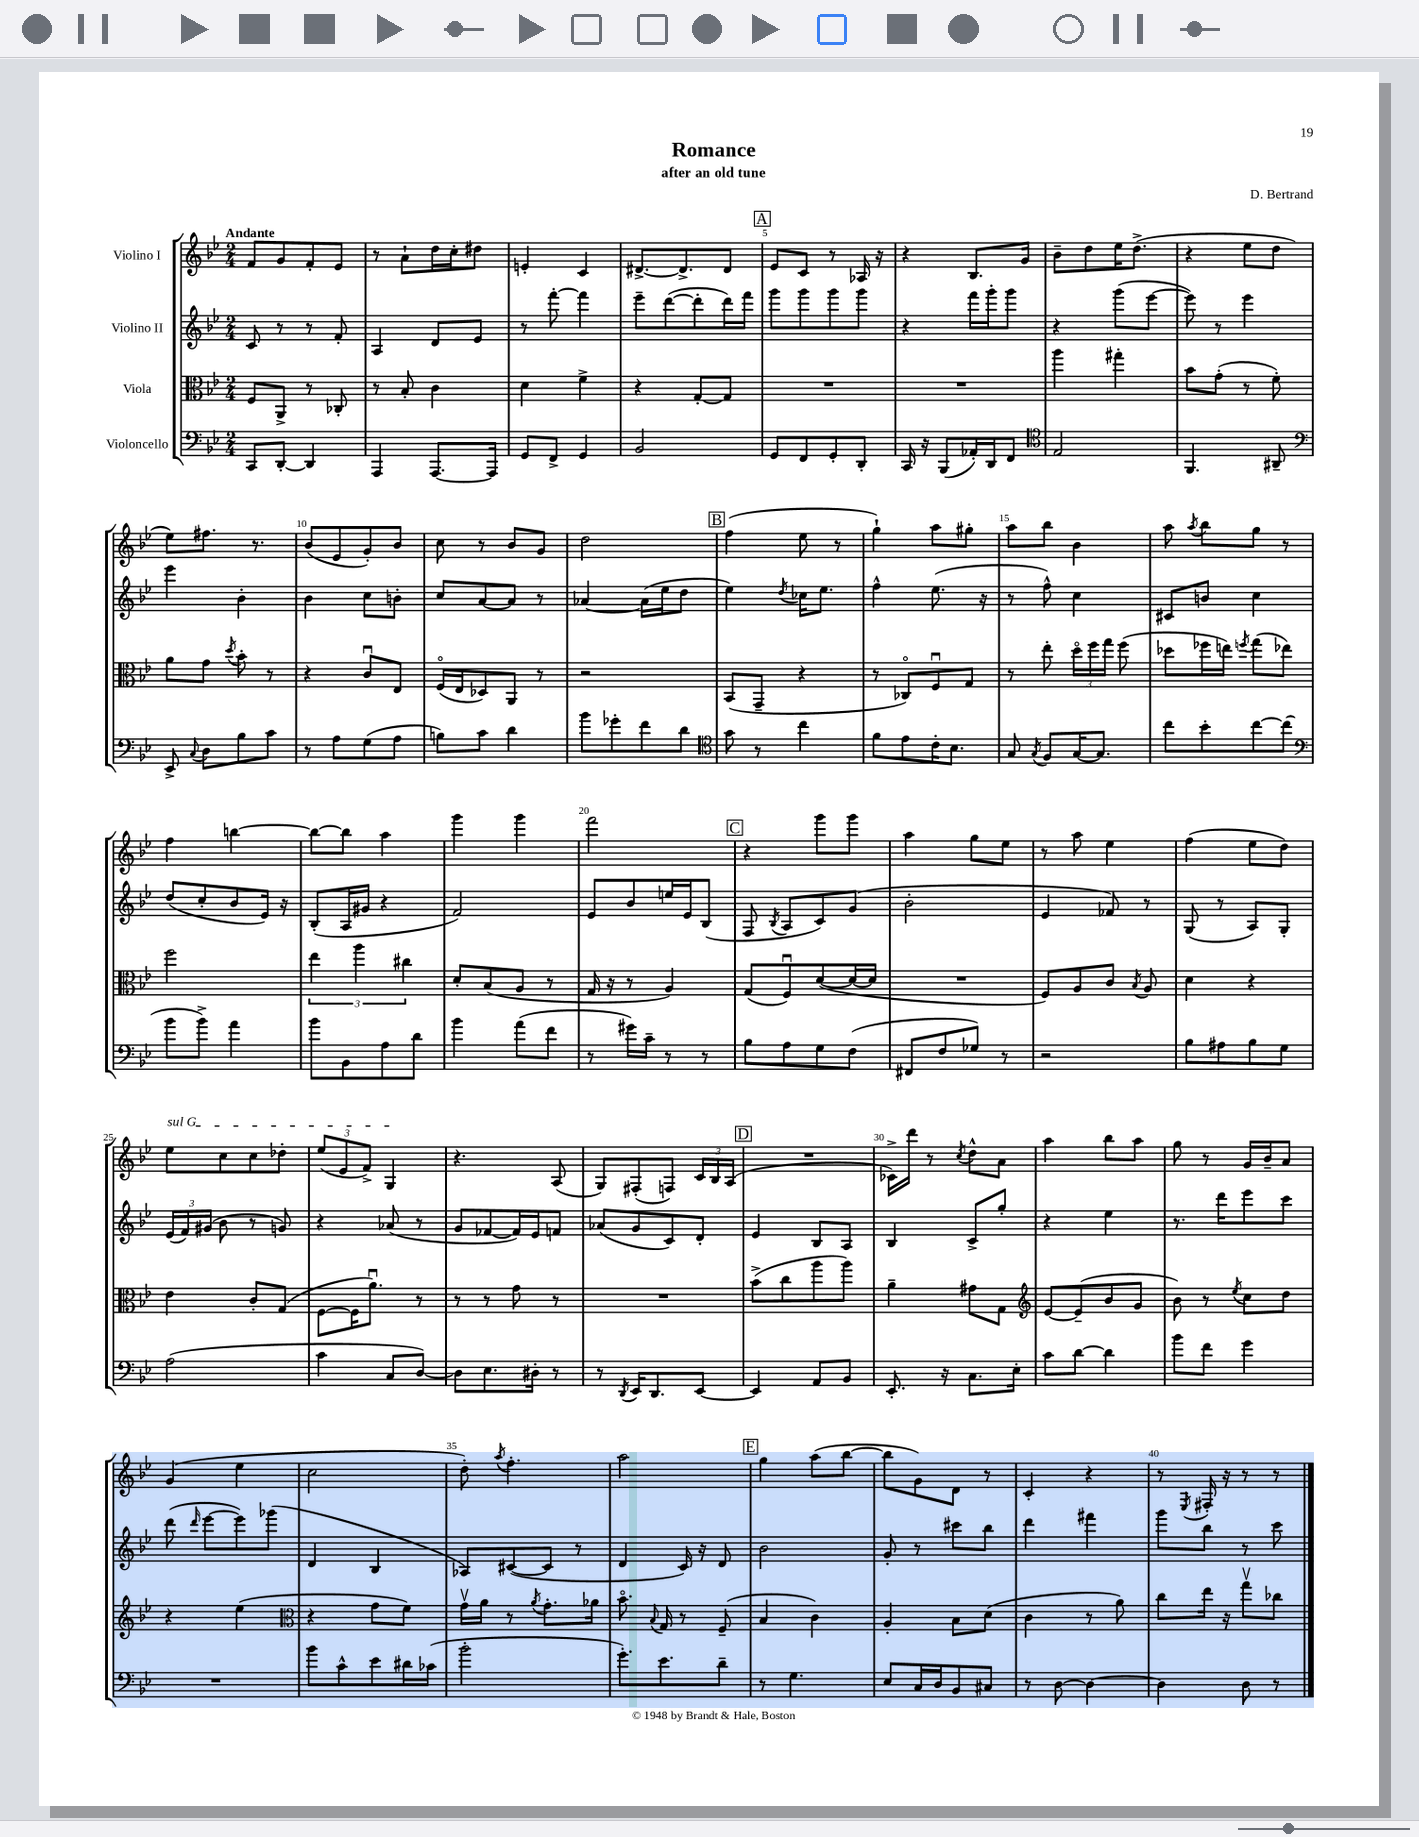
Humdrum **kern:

**kern	**kern	**kern	**kern
*staff4	*staff3	*staff2	*staff1
*clefF4	*clefC3	*clefG2	*clefG2
*k[b-e-]	*k[b-e-]	*k[b-e-]	*k[b-e-]
*M2/4	*M2/4	*M2/4	*M2/4
8CC	8F	8c	8f
[8DD'	8AA^	8r	8g
4DD]	8r	8r	8f'
.	8C-'	8f'	8e-
=	=	=	=
4AAA	8r	4A	8r
.	8B-'	.	8a`
[8.AAA	4c	8d	16dd
.	.	.	16cc'
.	.	8e-	8dd#
16AAA]	.	.	.
=	=	=	=
8GG	4d	8r	4e'
8FF^	.	[8fff'	.
4GG	4f^	4fff]	4c
=	=	=	=
2BB-	4r	8eee-~	[8.d#^
.	.	([8ddd	.
.	.	.	8.d#^]
.	[8G'	8ddd']	.
.	8G]	16ddd)	8d#
.	.	16fff	.
=	=	=	=
8GG	2r	8ggg	8e-
8FF	.	8ggg	8c
8GG'	.	8ggg	8r
8DD'	.	8ggg	16A-
.	.	.	16r
=	=	=	=
16CC	2r	4r	4r
16r	.	.	.
(8BBB-	.	.	.
16AA-')	.	16fff	8.B-
16DD	.	16ggg'	.
8FF	.	8ggg	.
.	.	.	16g
=	=	=	=
*clefC4	*	*	*
2E-	4aa	4r	8b-~
.	.	.	8dd
.	4gg#'	(8ggg	16ee-
.	.	.	(8.dd^
.	.	[8eee-	.
=	=	=	=
4.FF	8b-	8eee-])	4r
.	(8g'	8r	.
.	8r	4eee-	8ee-
8AA#~	8f')	.	8dd
=	=	=	=
*clefF4	*	*	*
8EE-^	8a	4eee-	8ee-)
8qqC	.	.	.
8D	8g	.	8.ff#
.	8qdd	.	.
8B-	8b-'	4b-'	.
.	.	.	8.r
8c	8r	.	.
=	=	=	=
8r	4r	4b-	(8b-
8A	.	.	8e-
(8G	8cu	8cc	8g')
8A	8E-	8b'	8b-
=	=	=	=
8B)	(16Fo	8cc	8cc
.	16E-	.	.
8c	8D-)	[8a	8r
4d	8AA	8a]	8b-
.	8r	8r	8g
=	=	=	=
8b-	2r	[4a-	2dd
8g-'	.	.	.
8f	.	(16a-]	.
.	.	16ee-	.
8d	.	8dd	.
=	=	=	=
*clefC4	*	*	*
8g	(8BB-	4ee-)	(4ff
8r	8GG~	.	.
.	.	8qdd	.
4cc	4r	16cc-	8ee-
.	.	8.ee-	.
.	.	.	8r
=	=	=	=
8f	8r	4ff^^	4gg`)
8e-	8C-o)	.	.
16c'	8Fu	(8.ee-	8aa
8.B-	.	.	.
.	8G	.	8gg#'
.	.	16r	.
=	=	=	=
8G	8r	8r	8aa
8qG	.	.	.
8F	8ee-'	8ff^^)	8bb-
[16G	24ddo	4cc	4b-
.	24ff	.	.
8.G]	.	.	.
.	24gg	.	.
.	(8ff	.	.
=	=	=	=
8cc	8dd-	8c#	8aa
.	.	.	8qaa
8b-'	16ff-	8b	8bb-
.	16ee)	.	.
.	8qff	.	.
[8cc	(8gg	4cc	8gg
(8cc]	8ee-)	.	8r
=	=	=	=
*clefF4	*	*	*
8b-	2ff	(8dd	4ff
8b-^)	.	8cc'	.
4a	.	8b-	[4bb
.	.	16e-)	.
.	.	16r	.
=	=	=	=
8b-	6ee-	(8B-'	8bb_
8BB-	.	16A	8bb]
.	6aa	.	.
.	.	16g#	.
8A	.	4r	4aa
.	6cc#	.	.
8d	.	.	.
=	=	=	=
4b-	8d'	2f)	4ggg
.	(8B-	.	.
(8a	8A	.	4ggg
8f	8r	.	.
=	=	=	=
8r	16G	8e-	2fff
.	16r	.	.
16g#)	8r	8b-	.
16c~	.	.	.
8r	4A)	16ee	.
.	.	16e-	.
8r	.	(8B-	.
=	=	=	=
8B-	(8G	8F	4r
.	.	8qB-	.
8A	8Fu)	8A	.
8G	([8d	8c)	8ggg
(8F	16d_	(8g	8ggg
.	16d]	.	.
=	=	=	=
8FF#	2r	2b-'	4aa
8F	.	.	.
8G-)	.	.	8gg
8r	.	.	8ee-
=	=	=	=
2r	8F)	4e-	8r
.	8A	.	8aa
.	8c	8f-)	4ee-
.	8qB-	.	.
.	8A	8r	.
=	=	=	=
8B-	4d	(8G	(4ff
8A#	.	8r	.
8B-	4r	8A)	8ee-
8G	.	8G'	8dd)
=	=	=	=
(2A	4e-	(24e-	8ee-
.	.	24f)	.
.	.	(24g#	.
.	.	8b-	8cc
.	8c'	8r	8cc
.	(8G	8g)	8dd-'
=	=	=	=
4c	[8F	4r	(12ee-
.	.	.	12e-
.	16F]	.	.
.	.	.	12f^)
.	8.au)	.	.
8C	.	(8a-	4G
[8D)	8r	8r	.
=	=	=	=
8D]	8r	8g	4.r
8.E-	8r	[8f-	.
.	8g	16f-])	.
16D#'	.	16e-	.
8r	8r	8f	(8A
=	=	=	=
8r	2r	(8a-	8G)
8qDD	.	.	.
16EE-	.	8g	(8F#'
8.DD	.	.	.
.	.	8c)	8F)
[8EE-	.	8d'	24c
.	.	.	24B-
.	.	.	(24A
=	=	=	=
4EE-]	(8b-^	4e-	2r
.	8cc	.	.
8AA	8aa	8B-	.
8BB-	8aa)	8A	.
=	=	=	=
8.EE-'	4a~	4B-	16c-^)
.	.	.	16ddd
.	.	.	8r
16r	.	.	.
.	.	.	8qcc
8.C	8g#	8c^	8dd^^
.	8G	8gg'	8a
16E-'	.	.	.
=	=	=	=
*	*clefG2	*	*
8c	[8e-	4r	4aa
[8d	(8e-~]	.	.
4d]	8b-	4ee-	8bb-
.	8g	.	8aa
=	=	=	=
8b-	8b-)	8.r	8gg
8f	8r	.	8r
.	.	16ddd	.
.	8qee-	.	.
4g	8cc	8eee-	16g
.	.	.	16b-~
.	8dd	8ccc	8a
=	=	=	=
2r	4r	(8ddd	(4g
.	.	16qqddd	.
.	.	[8eee-	.
.	(4ee-	8eee-])	4ee-
.	.	(8ggg-	.
=	=	=	=
*	*clefC3	*	*
8b-	4r	4d	2cc
8c^^	.	.	.
8e-	8g	4B-	.
16d#	8f)	.	.
(16c-	.	.	.
=	=	=	=
2b-'	16gv	8A-)	8dd')
.	16a	.	.
.	.	.	8qaa
.	8r	([8c#	4.ff'
.	8qa	.	.
.	8.g'	8c#]	.
.	.	8r	.
.	16a-	.	.
=	=	=	=
8.g')	8.b-o	4d	2aa
.	8qqB-	.	.
8.e-	16G	.	.
.	8r	16c)	.
.	.	16r	.
8d~	(8F~	8d	.
=	=	=	=
8r	4B-	2b-	4gg
4.G	.	.	.
.	4c)	.	(8aa
.	.	.	[8bb-
=	=	=	=
8E-	4A'	8g'	8bb-]
16C	.	8r	8g)
16D	.	.	.
8BB-	8B-	8ccc#	8d
8C#	(8d	8bb-	8r
=	=	=	=
8r	4c	4ddd	4c'
[8D	.	.	.
4D_	8r	4fff#	4r
.	8a)	.	.
=	=	=	=
4D]	8cc	8ggg	8r
.	.	.	8qE-
.	16ee-	8bb-	16F#'
.	16r	.	16r
8D	8ggv	8r	8r
8r	8cc-	8ccc	8r
==	==	==	==
*-	*-	*-	*-
